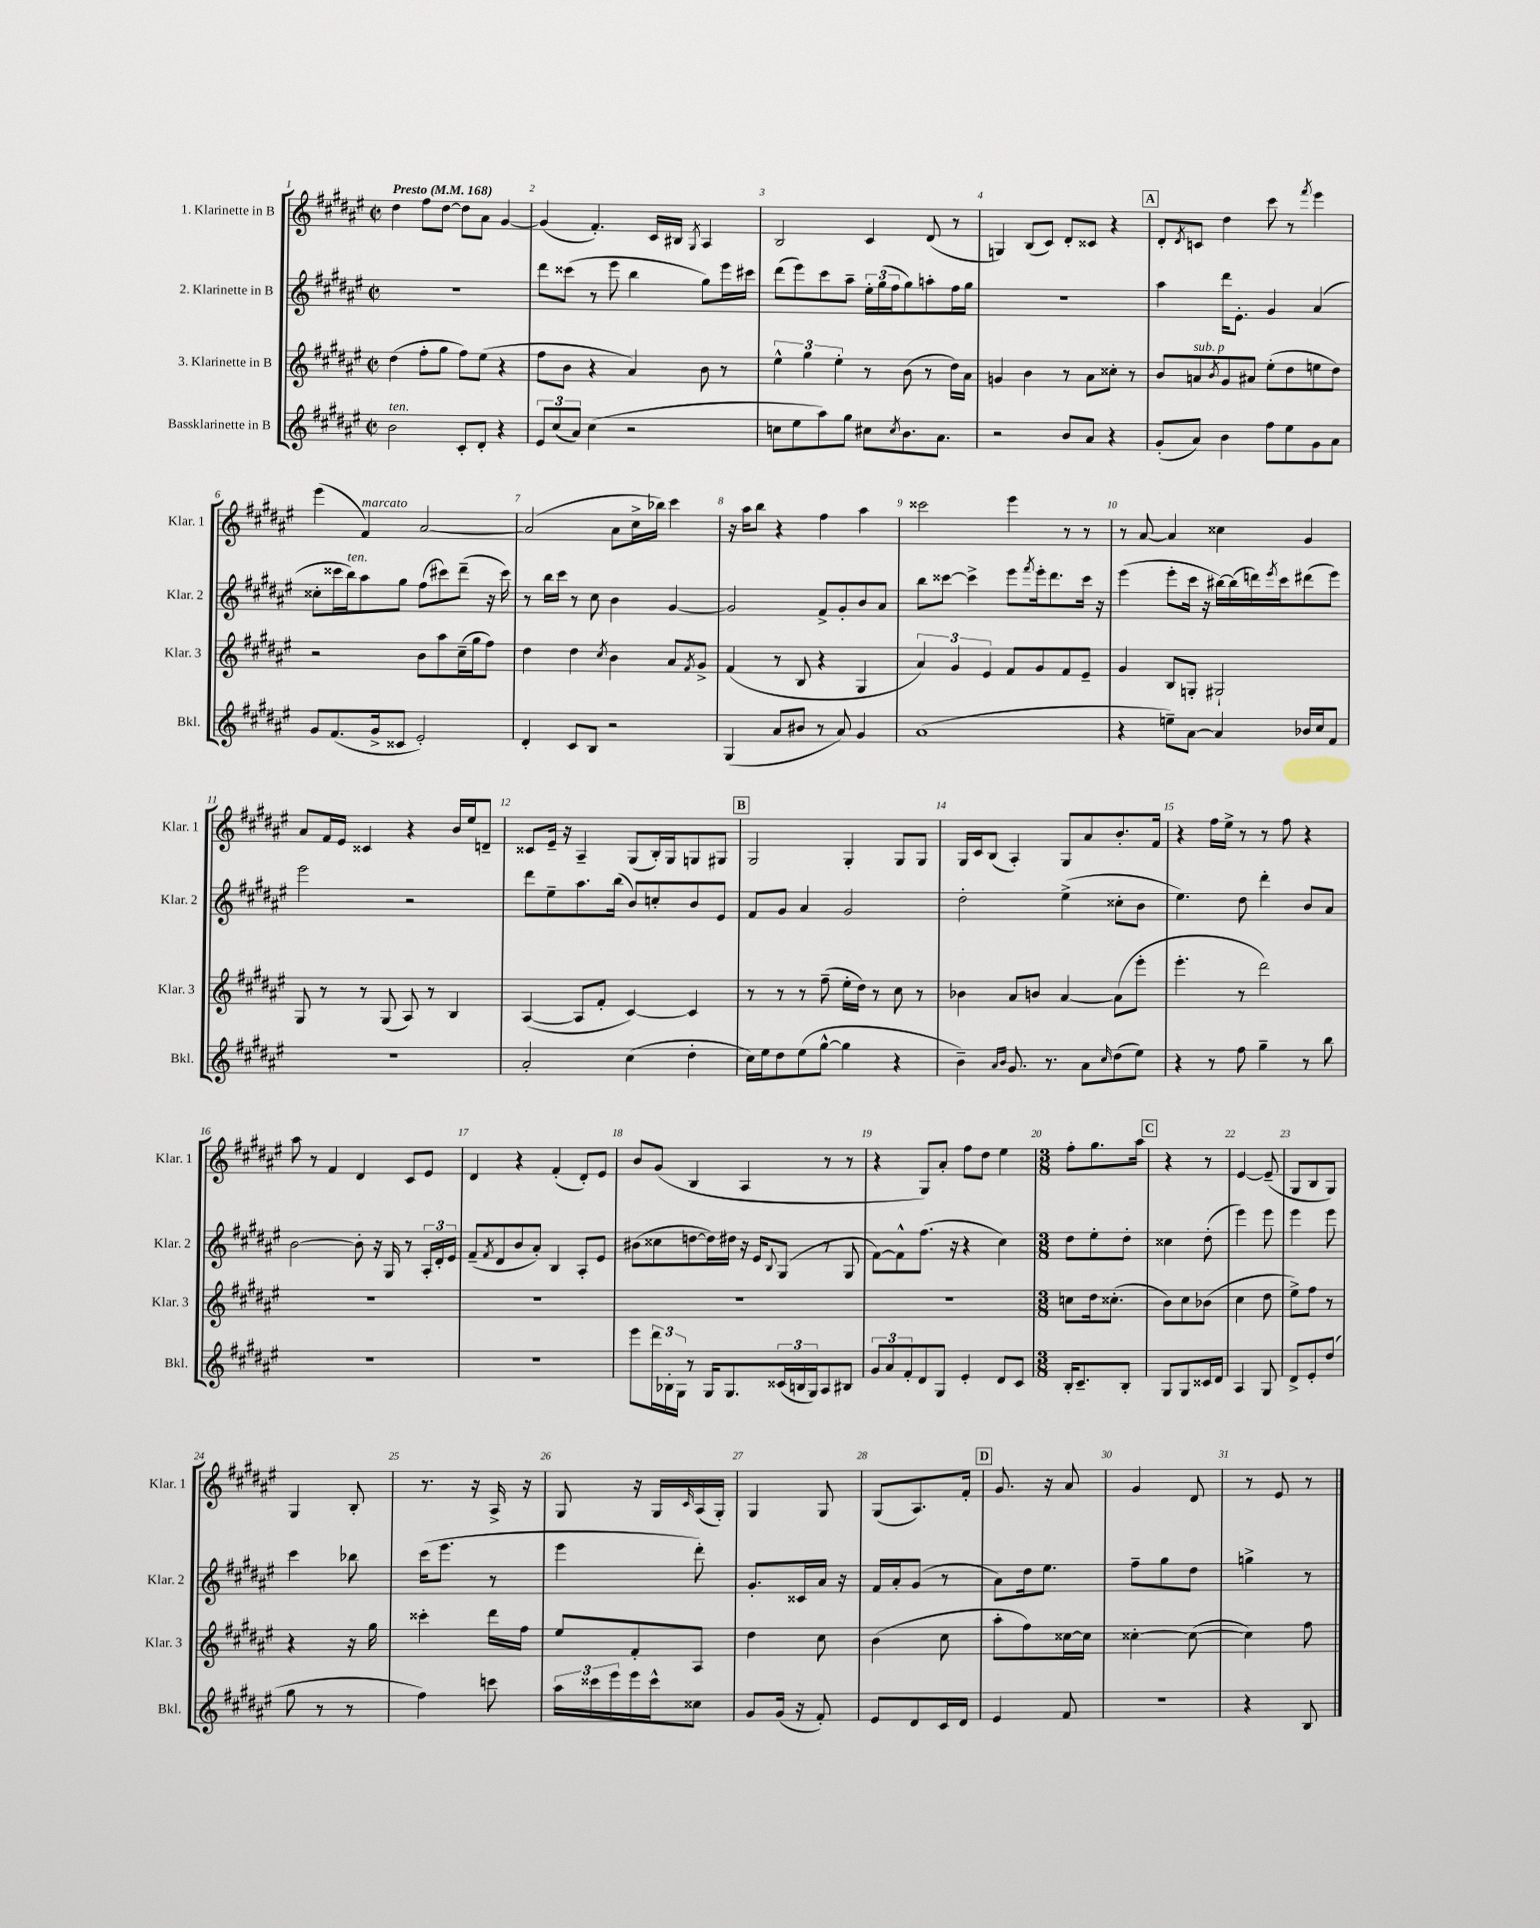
<<
\new StaffGroup <<
\new Staff = "s0" \with { instrumentName = "1. Klarinette in B" shortInstrumentName = "Klar. 1" } {
    \clef treble \key fis \major \defaultTimeSignature \time 2/2 \tempo "Presto" 4 = 168
    dis''4 fis''8 dis''8~ dis''8 ais'8 gis'4~ |
    gis'4( fis'4.-.) cis'16 bis16 \acciaccatura { gis8 } ais4 |
    b2 cis'4 dis'8( r8 |
    g4) b8( cis'8) dis'8-. cisis'8 r4 |
    \mark \markup { \box "A" } dis'8-. \acciaccatura { dis'8 } c'8 dis''4 cis'''8 r8 \acciaccatura { fis'''8 } eis'''4 |
    eis'''4( fis'4^\markup { \italic "marcato" }) ais'2~ |
    ais'2( ais'8 cis''16-> bes''16) cis'''4 |
    r16 ais''16 b''8 r4 fis''4 ais''4 |
    cisis'''2 eis'''4 r8 r8 |
    r8 ais'8~ ais'4 cisis''4 gis'4 |
    ais'8 fis'16 eis'16 cisis'4 r4 b'16 eis''16 d'8-- |
    cisis'8 eis'16-- r16 ais4-- gis8( b16-.) gis16 g8 gis8 |
    \mark \markup { \box "B" } gis2 gis4-. gis8 gis8 |
    gis16 cis'16 b8( ais4-.) gis8 ais'8 b'8.-. fis'16 |
    r4 fis''16 eis''16-> r8 r8 fis''8 r4 |
    ais''8 r8 fis'4 dis'4 cis'8 eis'8 |
    dis'4 r4 fis'4-.( dis'8-.) eis'8 |
    b'8 gis'8( b4 ais4 r8 r8 |
    r4 gis8) ais'8-. fis''8 dis''8 eis''4 |
    \numericTimeSignature \time 3/8 fis''8-. gis''8. ais''16 |
    \mark \markup { \box "C" } r4 r8 |
    eis'4~ eis'8--( |
    gis8 b8 gis8) |
    gis4 b8-. |
    r8. r16 ais16-> r16 |
    gis8 r16 gis16 \grace { cis'16 } ais16( gis16-.) |
    gis4 gis8 |
    gis8( ais8.) fis'16-. |
    \mark \markup { \box "D" } gis'8. r16 ais'8 |
    gis'4 dis'8 |
    r8 eis'8 r8 \bar "|." |
}
\new Staff = "s1" \with { instrumentName = "2. Klarinette in B" shortInstrumentName = "Klar. 2" } {
    \clef treble \key fis \major \defaultTimeSignature \time 2/2
    R1 |
    dis'''8 cisis'''8( r8 eis'''8 b''4 gis''8) eis'''16 cis'''16 |
    dis'''8( eis'''8) cis'''8 ais''8-- \tuplet 3/2 { eis''16-. gis''16( fis''16 } gis''8) a''8-. fis''16 gis''16 |
    R1 |
    \mark \markup { \box "A" } ais''4 dis'''16 eis'8.-. gis'4 ais'4( |
    cisis''8-. cisis'''16 b''16^\markup { \italic "ten." }) ais''8 gis''8 fis''8( cis'''8) dis'''8--( r16 cis'''16) |
    r8 b''16 cis'''16 r8 cis''8 b'4 gis'4~ |
    gis'2 fis'8-> gis'8-. b'8 ais'8 |
    b''8 cisis'''8~ cisis'''4-> eis'''8 \acciaccatura { fis'''8 } eis'''16-. dis'''8. cisis'''16 r16 |
    eis'''4( eis'''8-. cis'''16 r16 bis''16~) bis''16( d'''16) \acciaccatura { eis'''8 } cis'''16 dis'''8( eis'''8) |
    eis'''2 r2 |
    dis'''8 eis''8-- ais''8. b''16( b'8) c''8-. b'8 eis'8 |
    \mark \markup { \box "B" } fis'8 gis'8 ais'4 gis'2 |
    dis''2-. eis''4->( cisis''8-. b'8 |
    eis''4.) dis''8 dis'''4-. b'8 ais'8 |
    b'2~ b'8-. r16 gis16 r8 \tuplet 3/2 { ais16-. dis'16-. eis'16 } |
    fis'8--( \acciaccatura { fis'8 } dis'8 b'8 ais'8-.) b4 ais8-. eis'8 |
    bis'8( cisis''8 d''8~ d''16) dis''16 r16 eis'16 \appoggiatura { b8 } gis8( r8 gis8 |
    fis'8~) fis'8-^ fis''8.( r16 r4 cis''4) |
    \numericTimeSignature \time 3/8 dis''8 eis''8-. dis''8-. |
    \mark \markup { \box "C" } cisis''4 dis''8-.( |
    eis'''4) eis'''8 |
    eis'''4 eis'''8 |
    cis'''4 bes''8 |
    cis'''16( eis'''8. r8 |
    eis'''4 dis'''8-.) |
    gis'8.-. cisis'16 ais'16 r16 |
    fis'16 ais'16-. gis'8( r8 |
    \mark \markup { \box "D" } ais'8) dis''16 eis''8. |
    fis''8-- gis''8 dis''8 |
    g''4-> r8 \bar "|." |
}
\new Staff = "s2" \with { instrumentName = "3. Klarinette in B" shortInstrumentName = "Klar. 3" } {
    \clef treble \key fis \major \defaultTimeSignature \time 2/2
    dis''4( fis''8-. gis''8 fis''8) eis''8( r4 |
    fis''8 b'8 r4 ais'4) b'8 r8 |
    \tuplet 3/2 { eis''4-^ gis''4 eis''4-. } r8 b'8( r8 dis''16) ais'16 |
    g'4 b'4 r8 ais'8 cisis''8-. r8 |
    \mark \markup { \box "A" } b'8 a'8^\markup { \italic "sub. p" } \acciaccatura { b'8 } gis'8 ais'8 eis''8-.( dis''8 e''8 dis''8) |
    r2 b'8 ais''8 cis''16--( gis''16 fis''8) |
    dis''4 dis''4 \acciaccatura { cis''8 } b'4 ais'8 \acciaccatura { fis'8 } gis'8-> |
    fis'4( r8 b8 r4 gis4 |
    \tuplet 3/2 { ais'4) gis'4 eis'4 } fis'8 gis'8 fis'8 eis'8-- |
    gis'4 b8 g8-. gis2-! |
    gis8 r8 r8 gis8( ais8) r8 b4 |
    ais4~( ais8 fis'8-. cis'4~) cis'4 |
    \mark \markup { \box "B" } r8 r8 r8 fis''8--( eis''16-. dis''16) r8 cis''8 r8 |
    bes'4 ais'8 b'8 ais'4~ ais'8( eis'''8-. |
    eis'''4.-. r8 dis'''2) |
    R1 |
    R1 |
    R1 |
    R1 |
    \numericTimeSignature \time 3/8 c''8 dis''16 cisis''8.-.( |
    \mark \markup { \box "C" } b'8) cis''8 bes'8( |
    cis''4 dis''8 |
    eis''8->) fis''8 r8 |
    r4 r16 gis''16 |
    cisis'''4-. dis'''16 fis''16 |
    eis''8 fis'8-. ais8 |
    dis''4 cis''8 |
    b'4( cis''8 |
    \mark \markup { \box "D" } ais''8-. fis''8) cisis''16~ cisis''16 |
    cisis''4~-. cisis''8~( |
    cisis''4) fis''8 \bar "|." |
}
\new Staff = "s3" \with { instrumentName = "Bassklarinette in B" shortInstrumentName = "Bkl." } {
    \clef treble \key fis \major \defaultTimeSignature \time 2/2
    b'2^\markup { \italic "ten." } cis'8-. dis'8-. r4 |
    \tuplet 3/2 { eis'8 cis''8( ais'8) } cis''4( r2 |
    c''8 eis''8 ais''8) gis''8 cis''8 \acciaccatura { cis''8 } b'8. ais'8. |
    r2 b'8 ais'8 r4 |
    \mark \markup { \box "A" } gis'8-.( ais'8) b'4 fis''8 eis''8 gis'8 ais'8 |
    gis'8 fis'8.( gis'16-> cisis'8 eis'2-.) |
    dis'4-. cis'8 b8 r2 |
    gis4( ais'8 bis'8 r8 ais'8) gis'4 |
    ais'1( |
    r4 e''8--) ais'8~ ais'4 bes'16 cis''16 fis'8 |
    r1 |
    ais'2-. cis''4( dis''4-. |
    \mark \markup { \box "B" } cis''16) eis''16 dis''8 eis''8( gis''8~-^ gis''4 r4 |
    b'4--) \grace { ais'16 b'16 } gis'8. r8. ais'8 \grace { cis''16 } dis''8( eis''8) |
    r4 r8 fis''8 gis''4-- r8 b''8 |
    R1 |
    R1 |
    eis'''8 \tuplet 3/2 { dis'''16 bes16-. gis16 } r8 gis16 gis8. \tuplet 3/2 { cisis'16( b16 gis16) } ais8 bis8 |
    \tuplet 3/2 { gis'8 ais'8 fis'8-. } dis'8 gis8 eis'4-. dis'8 cis'8 |
    \numericTimeSignature \time 3/8 b16-. cis'8.-- b8-. |
    \mark \markup { \box "C" } gis8 gis8 cisis'16 dis'16 |
    ais4 gis8 |
    dis'8-> eis'8-. dis''8( |
    gis''8 r8 r8 |
    fis''4) c'''8 |
    \tuplet 3/2 { ais''16 cisis'''16 eis'''16 } eis'''16 cisis'''16-^ cisis''8 |
    gis'8 gis'16( r16 fis'8-.) |
    eis'8 dis'8 cis'16 dis'16 |
    \mark \markup { \box "D" } eis'4 fis'8 |
    R4. |
    r4 b8 \bar "|." |
}
>>
>>
\layout { \context { \Score \override BarNumber.break-visibility = ##(#f #t #t) barNumberVisibility = #all-bar-numbers-visible } }
